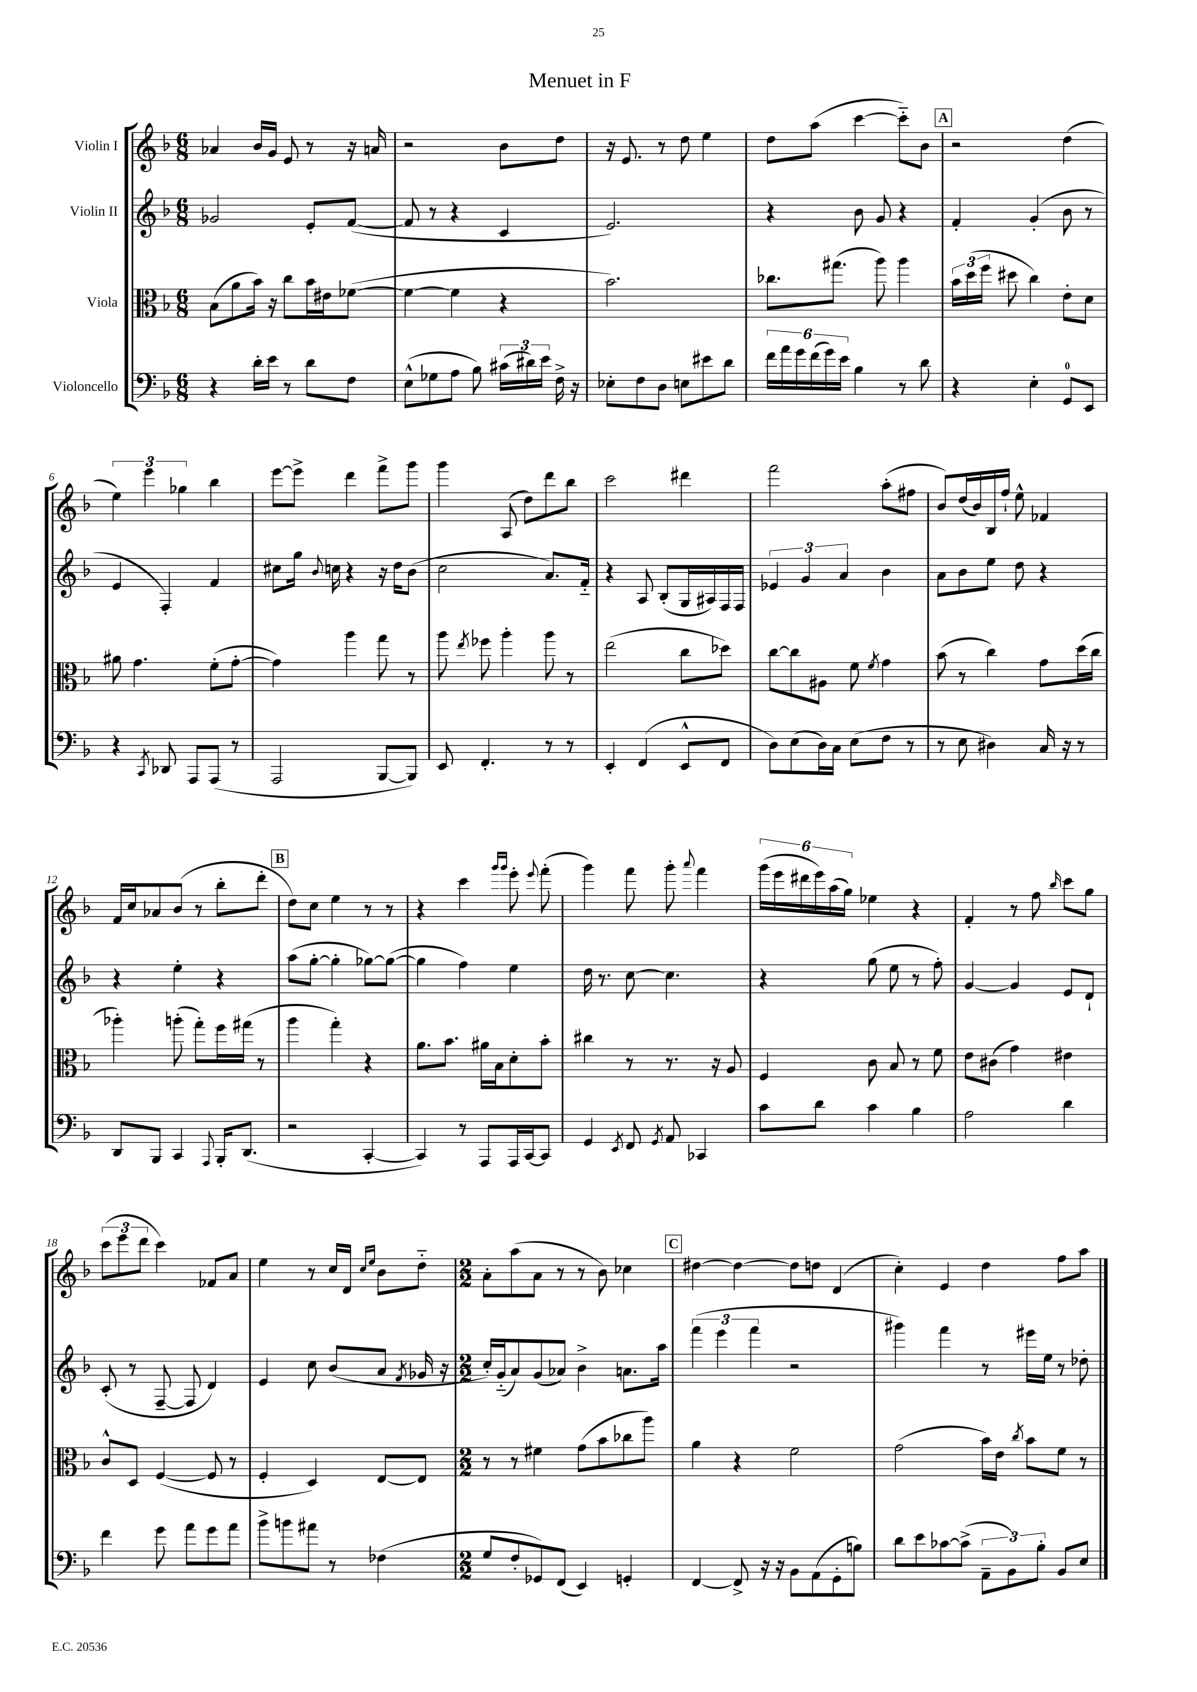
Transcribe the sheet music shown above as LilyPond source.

\header { title = "Menuet in F" }
<<
\new StaffGroup <<
\new Staff = "s0" \with { instrumentName = "Violin I" } {
    \clef treble \key f \major \numericTimeSignature \time 6/8
    \autoBeamOff aes'4 bes'16[ g'16] e'8 r8 r16 a'16 |
    r2 bes'8[ d''8] |
    r16 e'8. r8 d''8 e''4 |
    d''8[ a''8]( c'''4~ c'''8[-_) bes'8] |
    \mark \markup { \box "A" } r2 d''4( |
    \tuplet 3/2 { e''4) e'''4 ges''4 } bes''4 |
    e'''8[~ e'''8]-> d'''4 f'''8[-> g'''8] |
    g'''4 a8( d''8[) d'''8 bes''8] |
    c'''2 dis'''4 |
    f'''2 a''8[-.( fis''8] |
    bes'8[) d''16( bes'16) bes16 f''16]-! e''8-^ fes'4 |
    f'16[ c''16 aes'8 bes'8]( r8 bes''8[-. d'''8]-. |
    \mark \markup { \box "B" } d''8[) c''8] e''4 r8 r8 |
    r4 c'''4 \grace { g'''16[ g'''16] } e'''8-. \appoggiatura { e'''8 } f'''8-.( |
    g'''4) f'''8 g'''8-. \appoggiatura { a'''8 } f'''4 |
    \tuplet 6/4 { g'''16[( e'''16 dis'''16 e'''16) a''16( g''16]) } ees''4 r4 |
    f'4-. r8 f''8 \grace { bes''16 } c'''8[ g''8] |
    \tuplet 3/2 { c'''8[( e'''8 d'''8] } c'''4) fes'8[ a'8] |
    e''4 r8 c''16[ d'16] \grace { c''16[ e''16] } bes'8[ d''8]-_ |
    \numericTimeSignature \time 2/2 a'8[-. a''8( a'8] r8 r8 bes'8) ces''4 |
    \mark \markup { \box "C" } dis''4~ dis''4~ dis''8[ d''8] d'4( |
    c''4-.) e'4 d''4 f''8[ a''8] \bar "|." |
}
\new Staff = "s1" \with { instrumentName = "Violin II" } {
    \clef treble \key f \major \numericTimeSignature \time 6/8
    \autoBeamOff ges'2 e'8[-. f'8]~( |
    f'8 r8 r4 c'4 |
    e'2.) |
    r4 bes'8 g'8 r4 |
    \mark \markup { \box "A" } f'4-. g'4-.( bes'8 r8 |
    e'4 f4-.) f'4 |
    cis''8[ g''16] \appoggiatura { bes'8 } c''16 r4 r16 d''16[ bes'8]( |
    c''2 a'8.[) f'16]-_ |
    r4 a8 bes8[-.( g16 ais16) f16 f16] |
    \tuplet 3/2 { ees'4 g'4 a'4 } bes'4 |
    a'8[ bes'8 e''8] d''8 r4 |
    r4 e''4-. r4 |
    \mark \markup { \box "B" } a''8[( g''8]~-. g''4-. ges''8[~) ges''8]~( |
    ges''4 f''4) e''4 |
    d''16 r8. c''8~ c''4. |
    r4 g''8( e''8 r8 f''8-.) |
    g'4~ g'4 e'8[ d'8]-! |
    c'8-.( r8 f8~-- f8 d'4) |
    e'4 c''8 bes'8[( a'8] \acciaccatura { f'8 } ges'16 r16 |
    \numericTimeSignature \time 2/2 c''16[-.) g'16-_( a'8) g'8( aes'8]) bes'4-> a'8.[ a''16] |
    \mark \markup { \box "C" } \tuplet 3/2 { f'''4( e'''4 f'''4 } r2 |
    gis'''4) f'''4 r8 eis'''16[ e''16] r8 des''8-. \bar "|." |
}
\new Staff = "s2" \with { instrumentName = "Viola" } {
    \clef alto \key f \major \numericTimeSignature \time 6/8
    \autoBeamOff bes8[( a'8 bes'16]) r16 c''8[ bes'16 eis'16 fes'8]~( |
    fes'4~ fes'4 r4 |
    bes'2.) |
    ces''8.[ gis''8.]( a''8) a''4 |
    \mark \markup { \box "A" } \tuplet 3/2 { bes'16[ d''16( f''16] } dis''8 c''4) e'8[-. d'8] |
    ais'8 g'4. f'8[-.( g'8]~-. |
    g'4) a''4 g''8 r8 |
    a''8 \acciaccatura { e''8 } fes''8 a''4-. a''8 r8 |
    e''2( c''8[ des''8]) |
    c''8[~ c''8 ais8] f'8 \acciaccatura { f'8 } g'4 |
    bes'8( r8 c''4) g'8[ d''16( c''16] |
    aes''4-.) a''8-.( g''8[-.) f''16 gis''16]( r8 |
    \mark \markup { \box "B" } a''4 g''4-.) r4 |
    a'8.[ bes'8.] ais'16[ bes16 d'8-. bes'8]-. |
    cis''4 r8 r8. r16 a8 |
    f4 c'8 bes8 r8 f'8 |
    e'8[ cis'8]( g'4) eis'4 |
    c'8[-^ d8] f4~( f8 r8 |
    f4-. d4) e8[~ e8] |
    \numericTimeSignature \time 2/2 r8 r8 fis'4 g'8[( bes'8 ces''8 a''8]) |
    \mark \markup { \box "C" } a'4 r4 f'2 |
    g'2( bes'16[) e'16] \acciaccatura { c''8 } bes'8[ f'8] r8 \bar "|." |
}
\new Staff = "s3" \with { instrumentName = "Violoncello" } {
    \clef bass \key f \major \numericTimeSignature \time 6/8
    \autoBeamOff r4 d'16[-. e'16] r8 d'8[ f8] |
    e8[-^( ges8 a8] bes8) \tuplet 3/2 { cis'16[( dis'16) e'16] } f16-> r16 |
    ees8[-. f8 d8] e8[ eis'8 d'8] |
    \tuplet 6/4 { f'16[ a'16 g'16 f'16( g'16) e'16] } bes4 r8 d'8 |
    \mark \markup { \box "A" } r4 e4-. g,8[-0 e,8] |
    r4 \acciaccatura { c,8 } des,8 a,,8[ a,,8]( r8 |
    a,,2 bes,,8[~ bes,,8]) |
    e,8 f,4.-. r8 r8 |
    e,4-. f,4( e,8[-^ f,8] |
    d8[) e8( d16) c16] e8[( f8] r8 |
    r8 e8 dis4) c16 r16 r8 |
    d,8[ bes,,8] c,4 \appoggiatura { a,,8 } bes,,16[-. d,8.]( |
    \mark \markup { \box "B" } r2 c,4~-. |
    c,4) r8 a,,8[ a,,16 c,16~ c,8] |
    g,4 \acciaccatura { e,8 } f,8 \acciaccatura { g,8 } a,8 ces,4 |
    c'8[ d'8] c'4 bes4 |
    a2 d'4 |
    f'4 g'8 a'8[ g'8 a'8] |
    bes'8[-> b'8 ais'8] r8 fes4( |
    \numericTimeSignature \time 2/2 g8[ f8-. ges,8) f,8]( e,4) g,4-. |
    \mark \markup { \box "C" } f,4~ f,8-> r16 r16 bes,8[ a,8( g,8-. b8]) |
    d'8[ e'8 ces'8~ ces'8]->( \tuplet 3/2 { a,8[-- bes,8) bes8]-. } bes,8[ e8] \bar "|." |
}
>>
>>
